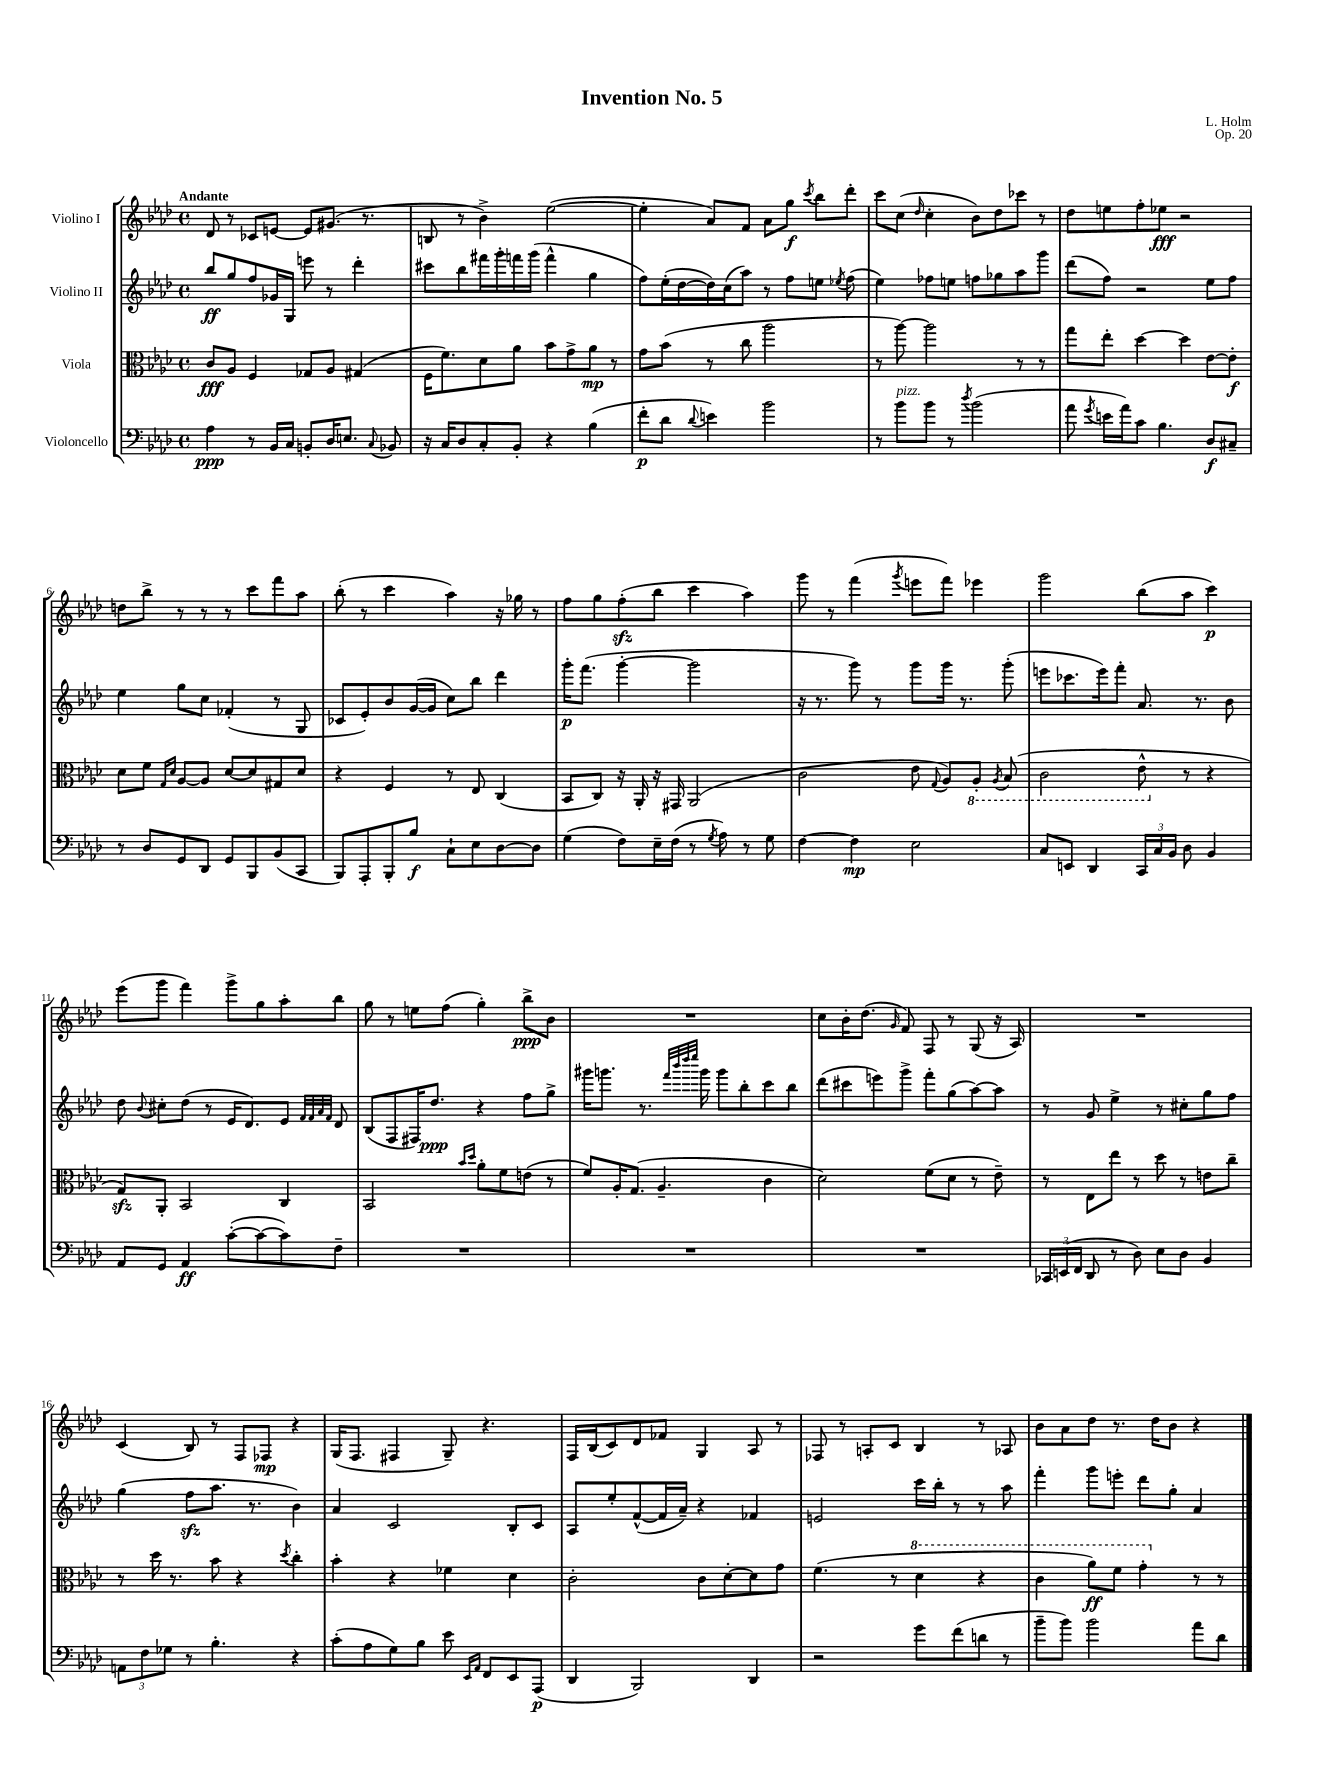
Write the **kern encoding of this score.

**kern	**kern	**kern	**kern
*staff4	*staff3	*staff2	*staff1
*clefF4	*clefC3	*clefG2	*clefG2
*k[b-e-a-d-]	*k[b-e-a-d-]	*k[b-e-a-d-]	*k[b-e-a-d-]
*M4/4	*M4/4	*M4/4	*M4/4
*met(c)	*met(c)	*met(c)	*met(c)
4A-	8c	8bb-	8d-
.	8A-	8gg	8r
8r	4F	8ff	8c-
16BB-	.	16g-	[8e
16C	.	16G	.
8BB'	8G-	8eee	8e]
16D-	8A-	8r	(8.g#
8.E	.	.	.
.	(4G#	4ddd-'	.
.	.	.	8.r
8qqC	.	.	.
8BB-	.	.	.
=	=	=	=
16r	16F	8ccc#	8B
16C	8.f)	.	.
8D-	.	8bb-	8r
8C'	8d-	16fff#	4b-^)
.	.	16ggg'	.
8BB-'	8a-	16fff	.
.	.	(16ggg	.
4r	8b-	4fff^^	([2ee-
.	8g^	.	.
(4B-	8a-	4gg	.
.	8r	.	.
=	=	=	=
8f'	8g	8ff)	4ee-']
8d-	(8b-	(16ee-'	.
.	.	[16dd-	.
8qqd-	.	.	.
4e)	8r	16dd-])	8a-)
.	.	(16cc	.
.	8cc	8aa-)	8f
2b-	2aa-	8r	8a-
.	.	8ff	8gg
.	.	.	8qccc
.	.	8ee	8bb-
.	.	8qee-	.
.	.	(8ff	8ddd-'
=	=	=	=
8r	8r	4ee-)	8ccc
8b-	[8aa-)	.	(8cc
.	.	.	16qqdd-
8b-	2aa-]	8ff-	4cc'
8r	.	8ee	.
8qdd-	.	.	.
(2b-	.	8ff	8b-)
.	.	8gg-	8dd-
.	8r	8aa-	8ccc-
.	8r	8ggg	8r
=	=	=	=
8a-	8gg	(8ddd-	8dd-
8qg	.	.	.
16e	8ee-'	8ff)	8ee
16a-)	.	.	.
8c	[4dd-	2r	8ff'
4.B-	.	.	8ee-
.	4dd-]	.	2r
8D-	[8e-	8ee-	.
8C#~	8e-']	8ff	.
=	=	=	=
8r	8d-	4ee-	8dd
8D-	8f	.	8bb-^
.	16qqG	.	.
.	16qqd-	.	.
8GG	[8A-	8gg	8r
8DD-	8A-]	8cc	8r
8GG	[8d-	(4f-'	8r
8BBB-	8d-]	.	8ccc
(8BB-	8G#	8r	8fff
8CC	8d-	8G	8aa-
=	=	=	=
8BBB-)	4r	8c-	(8bb-'
8AAA-'	.	8e-')	8r
8BBB-'	4F	8b-	4ccc
8B-	.	([16g	.
.	.	16g]	.
8C`	8r	8cc)	4aa-)
8E-	8E-	8bb-	.
[8D-	(4C	4ddd-	16r
.	.	.	16gg-
8D-]	.	.	8r
=	=	=	=
(4G	8BB-	16ggg'	8ff
.	.	(8.fff	.
.	8C)	.	8gg
8F)	16r	[4ggg'	(8ff'
.	16AA-'	.	.
16E-~	16r	.	8bb-
(16F	16GG#	.	.
8r	(2AA-	2ggg]	4ccc
8qG	.	.	.
8A-)	.	.	.
8r	.	.	4aa-)
8G	.	.	.
=	=	=	=
[4F	2c	16r	8ggg
.	.	8.r	.
.	.	.	8r
4F]	.	8ggg)	(4fff
.	.	8r	.
.	.	.	8qggg
2E-	8e-	8ggg	8eee
.	8qqG	.	.
.	8A-)	16ggg	8fff)
.	.	8.r	.
.	8AA-'	.	4eee-
.	8qAA-	.	.
.	(8BB-	(8ggg'	.
=	=	=	=
8C	2C	8eee	2ggg
8EE	.	8.ccc-	.
4DD-	.	.	.
.	.	16eee)	.
.	.	8fff'	.
24CC	8E-^^	8.a-	(8bb-
24C	.	.	.
24BB-	.	.	.
8D-	8r	.	8aa-
.	.	8.r	.
4BB-	4r	.	4ccc)
.	.	8b-	.
=	=	=	=
8AA-	8G)	8dd-	(8eee-
.	.	8qqb-	.
8GG	8AA-'	8cc#'	8ggg
4AA-	2BB-	(8dd-	4fff)
.	.	8r	.
([8c'	.	16e-	8ggg^
.	.	8.d-)	.
8c_	.	.	8gg
8c])	4C	8e-	8aa-'
.	.	32qqf	.
.	.	32qqf	.
.	.	32qqa-	.
.	.	32qqf	.
8F~	.	8d-	8bb-
=	=	=	=
1r	2BB-	(8B-	8gg
.	.	8F	8r
.	.	16F#)	8ee
.	.	8.dd-	.
.	.	.	(8ff
.	16qqb-	.	.
.	16qqdd-	.	.
.	8a-'	4r	4gg')
.	8f	.	.
.	(8e	8ff	8bb-^
.	8r	8gg^	8b-
=	=	=	=
1r	8f)	16ggg#	1r
.	.	8.ggg	.
.	16A-'	.	.
.	(8.G	.	.
.	.	8.r	.
.	4.A-~	.	.
.	.	32qqfff	.
.	.	32qqbbb-	.
.	.	32qqdddd-	.
.	.	32qqeeee-	.
.	.	16ggg	.
.	.	8ggg	.
.	.	8bb-'	.
.	4c	8ccc	.
.	.	8bb-	.
=	=	=	=
1r	2d-)	(8ddd-	8cc
.	.	8ccc#	16b-'
.	.	.	(8.dd-
.	.	8eee)	.
.	.	.	16qqg
.	.	8ggg^	8f)
.	(8f	8fff'	8F
.	8d-	(8gg	8r
.	8r	[8aa-)	(8G
.	8e-~)	8aa-]	16r
.	.	.	16A-)
=	=	=	=
24CC-	8r	8r	1r
(24EE	.	.	.
24FF	.	.	.
8DD-	8E-	8g	.
8r	8ee-	4ee-^	.
8D-)	8r	.	.
8E-	8dd-	8r	.
8D-	8r	8cc#'	.
4BB-	8e	8gg	.
.	8cc~	8ff	.
=	=	=	=
12AA	8r	(4gg	(4c
12F	.	.	.
.	16dd-	.	.
12G-	.	.	.
.	8.r	.	.
8r	.	8ff	8B-)
4.B-'	8b-	8.aa-	8r
.	4r	.	8F
.	.	8.r	.
.	.	.	8F-
.	8qdd-	.	.
4r	4cc'	4b-)	4r
=	=	=	=
(8c'	4b-'	4a-	(16G
.	.	.	8.F
8A-	.	.	.
8G)	4r	2c	4F#
8B-	.	.	.
8e-	4f-	.	8G~)
16qqEE-	.	.	.
16qqAA-	.	.	.
8FF	.	.	4.r
8EE-	4d-	8B-'	.
(8AAA-	.	8c	.
=	=	=	=
4DD-	2c'	8A-	16F
.	.	.	(16B-
.	.	8ee-'	8c)
2BBB-)	.	([8f^^	8d-
.	.	16f]	8f-
.	.	16a-~)	.
.	8c	4r	4G
.	[8d-'	.	.
4DD-	8d-]	4f-	8A-
.	8g	.	8r
=	=	=	=
2r	(4.f	2e	8F-
.	.	.	8r
.	.	.	8A'
.	8r	.	8c
8g	4dd-	16ccc	4B-
.	.	16bb-'	.
(8f	.	8r	.
8d	4r	8r	8r
8r	.	8aa-	8A-
=	=	=	=
8b-~	4cc	4fff'	8b-
8b-)	.	.	8a-
2b-	8aa-)	8ggg	8dd-
.	8ff	8eee'	8.r
.	4gg'	8ddd-	.
.	.	.	16dd-
.	.	8gg'	8b-
8a-	8r	4a-	4r
8d-	8r	.	.
==	==	==	==
*-	*-	*-	*-
